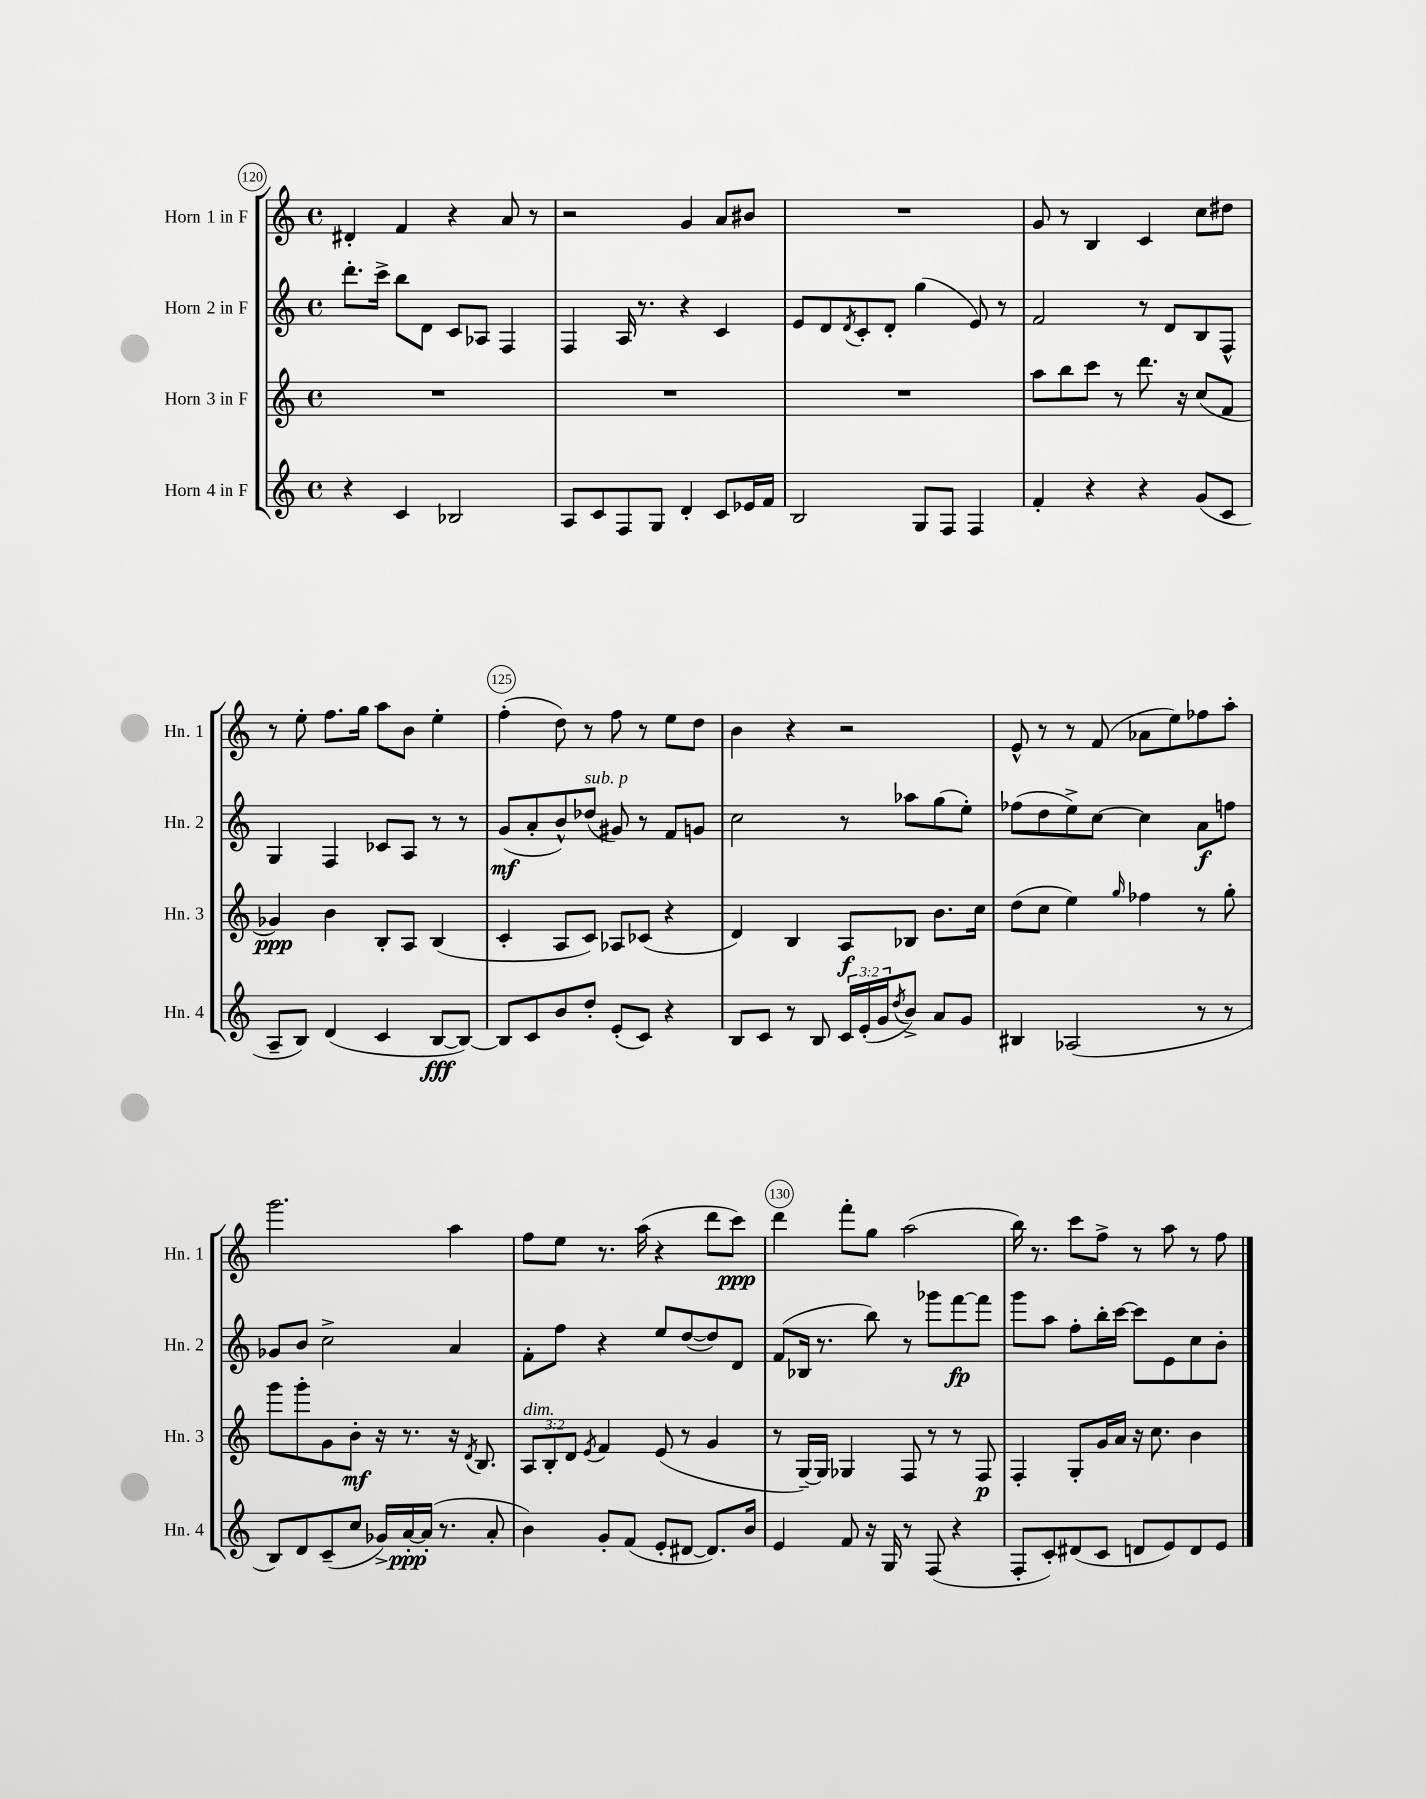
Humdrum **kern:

**kern	**kern	**kern	**kern
*staff4	*staff3	*staff2	*staff1
*clefG2	*clefG2	*clefG2	*clefG2
*k[]	*k[]	*k[]	*k[]
*M4/4	*M4/4	*M4/4	*M4/4
*met(c)	*met(c)	*met(c)	*met(c)
4r	1r	8.ddd'	4d#'
.	.	16ccc^	.
4c	.	8bb	4f
.	.	8d	.
2B-	.	8c	4r
.	.	8A-	.
.	.	4F	8a
.	.	.	8r
=	=	=	=
8A	1r	4F	2r
8c	.	.	.
8F	.	16A	.
.	.	8.r	.
8G	.	.	.
4d'	.	4r	4g
8c	.	4c	8a
16e-	.	.	8b#
16f	.	.	.
=	=	=	=
2B	1r	8e	1r
.	.	8d	.
.	.	8qd	.
.	.	8c'	.
.	.	8d'	.
8G	.	(4gg	.
8F	.	.	.
4F	.	8e)	.
.	.	8r	.
=	=	=	=
4f'	8aa	2f	8g
.	8bb	.	8r
4r	8ccc	.	4B
.	8r	.	.
4r	8.ddd	8r	4c
.	.	8d	.
.	16r	.	.
(8g	(8cc	8B	8cc
8c	8f	8F^^	8dd#
=	=	=	=
8A~	4g-)	4G	8r
8B)	.	.	8ee'
(4d	4b	4F	8.ff
.	.	.	16gg
4c	8B'	8c-	8aa
.	8A	8A	8b
[8B	(4B	8r	4ee'
8B_)	.	8r	.
=	=	=	=
8B]	4c'	(8g	(4ff'
8c	.	8a'	.
8b	8A	8b^^)	8dd)
8dd'	8c)	(8dd-	8r
(8e'	8A-	8g#)	8ff
8c)	(8c-	8r	8r
4r	4r	8f	8ee
.	.	8g	8dd
=	=	=	=
8B	4d)	2cc	4b
8c	.	.	.
8r	4B	.	4r
8B	.	.	.
24c	8A	8r	2r
(24e'	.	.	.
24g	.	.	.
8qdd	.	.	.
8b^)	8B-	8aa-	.
8a	8.b	(8gg	.
8g	.	8ee')	.
.	16cc	.	.
=	=	=	=
4B#	(8dd	(8ff-	8e^^
.	8cc	8dd	8r
(2A-	4ee)	8ee^)	8r
.	.	[8cc	(8f
.	16qqgg	.	.
.	4ff-	4cc]	8a-
.	.	.	8ee)
8r	8r	8a	8ff-
8r	8gg'	8ff	8aa'
=	=	=	=
8B)	8ggg	8g-	2.ggg
8d	8ggg'	8b	.
(8c~	8g	2cc^	.
8cc	8b'	.	.
16g-^)	16r	.	.
[16a'	8.r	.	.
(16a']	.	.	.
8.r	.	.	.
.	16r	4a	4aa
.	8qd	.	.
.	8.B	.	.
8a'	.	.	.
=	=	=	=
4b)	12A	8f'	8ff
.	12B'	.	.
.	.	8ff	8ee
.	12d	.	.
.	8qe	.	.
8g'	4f	4r	8.r
(8f	.	.	.
.	.	.	(16aa
8e'	(8e	8ee	4r
[8d#	8r	([8dd	.
8.d#])	4g	8dd])	8ddd
.	.	8d	8ccc)
16b	.	.	.
=	=	=	=
4e	8r	(8f	4ddd
.	[16G~)	16B-	.
.	16G]	8.r	.
8f	4G-	.	8fff'
16r	.	8bb)	8gg
16G	.	.	.
8r	8F	8r	(2aa
(8F	8r	8ggg-	.
4r	8r	[8fff	.
.	8F	8fff]	.
=	=	=	=
8F'	4F'	8ggg	16bb)
.	.	.	8.r
8c')	.	8aa	.
(8d#	8G'	8ff'	8ccc
8c	16g	16bb'	8ff^
.	16a	[16ccc	.
8d	16r	8ccc]	8r
.	8.cc	.	.
8e)	.	8e	8aa
8d	4b	8cc	8r
8e	.	8b'	8ff
==	==	==	==
*-	*-	*-	*-
